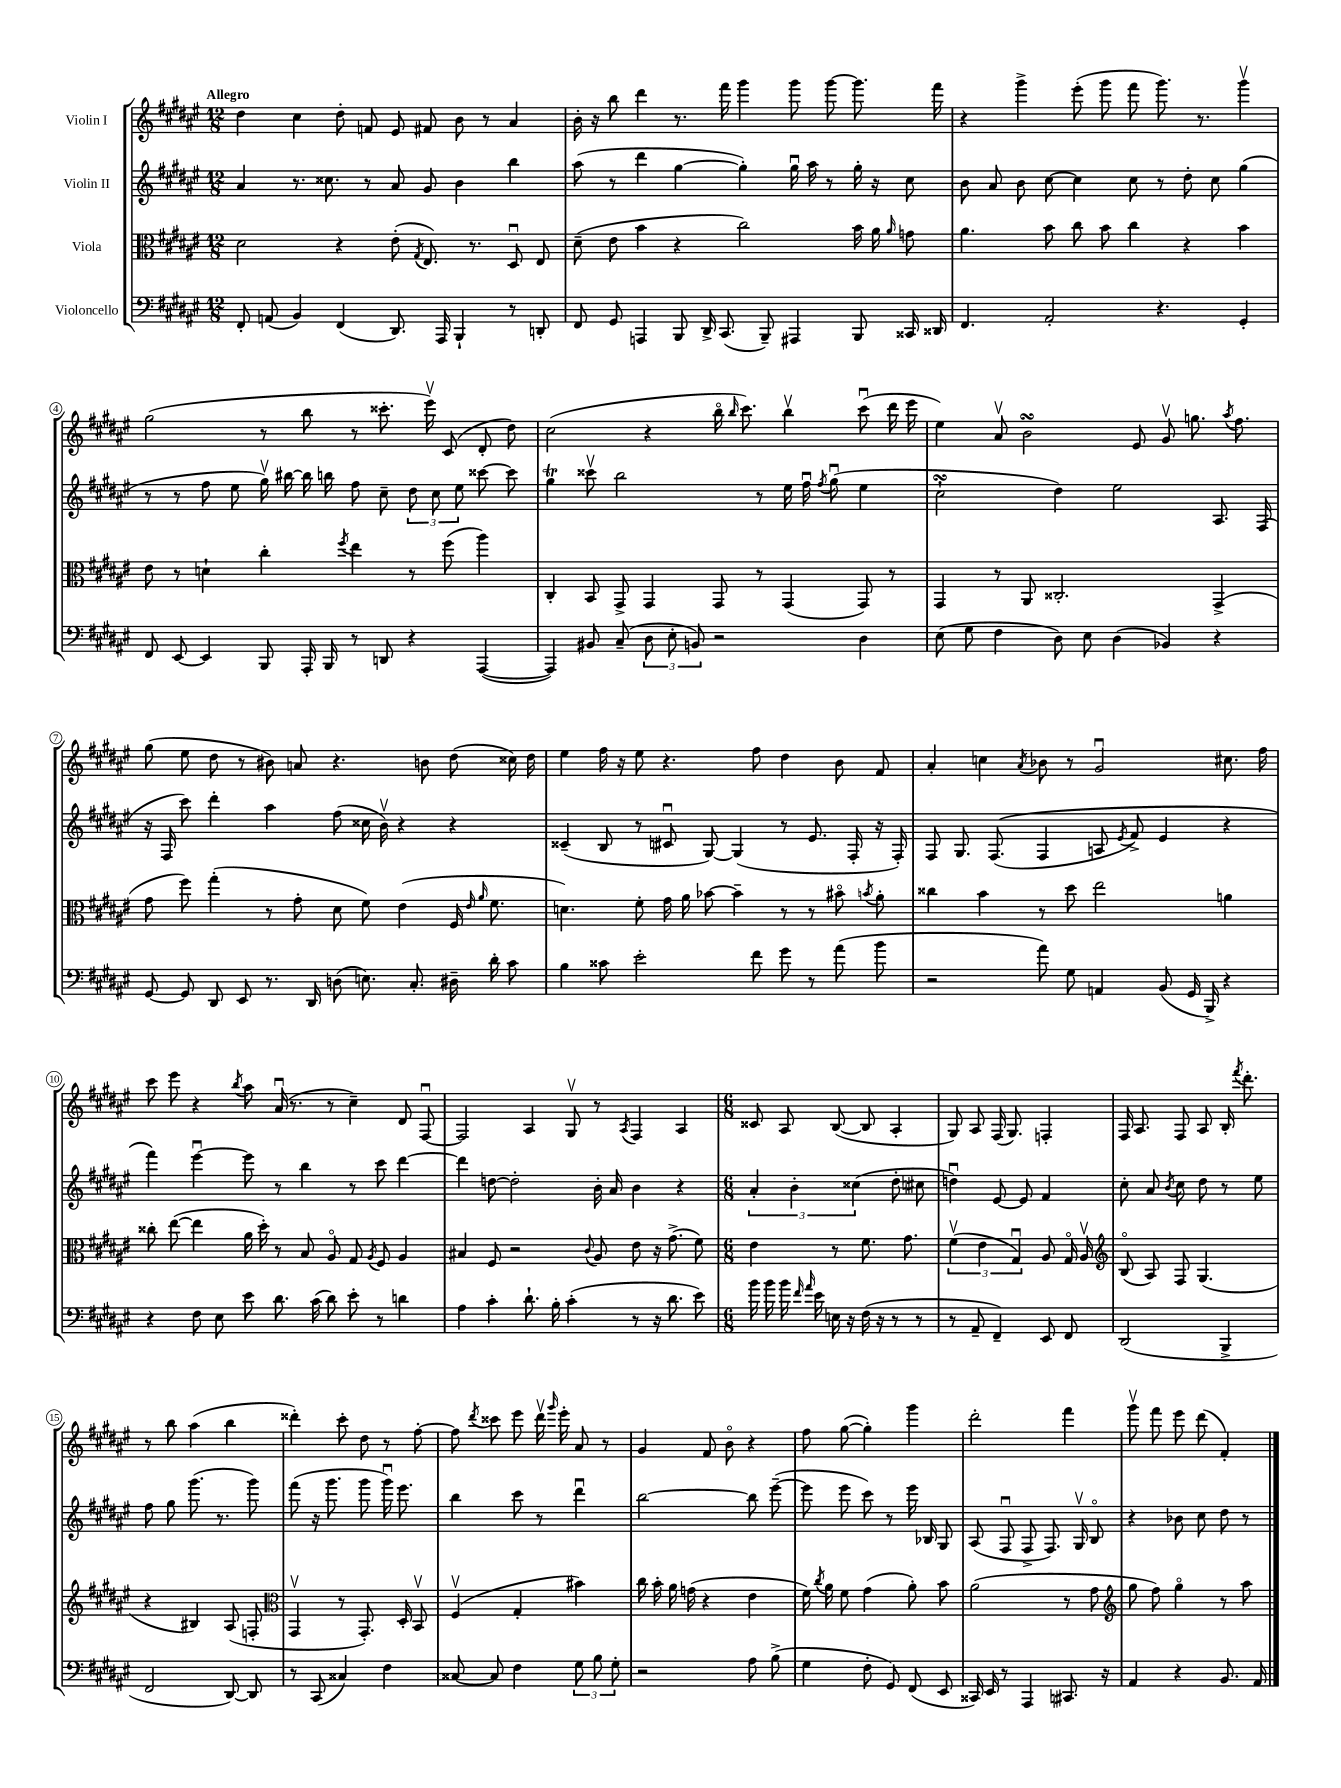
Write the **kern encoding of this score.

**kern	**kern	**kern	**kern
*staff4	*staff3	*staff2	*staff1
*clefF4	*clefC3	*clefG2	*clefG2
*k[f#c#g#d#a#e#]	*k[f#c#g#d#a#e#]	*k[f#c#g#d#a#e#]	*k[f#c#g#d#a#e#]
*M12/8	*M12/8	*M12/8	*M12/8
8FF#'	2d#	4a#	4dd#
(8AA	.	.	.
4BB)	.	8.r	4cc#
.	.	8.cc##	.
(4FF#	4r	.	8dd#'
.	.	8r	8f
8.DD#)	(8e#'	8a#	8e#
.	8qG#	.	.
.	8.E#)	8g#	8f#
16AAA#	.	.	.
4BBB`	.	4b	8b
.	8.r	.	.
.	.	.	8r
8r	8D#u	4bb	4a#
8DD'	8E#	.	.
=	=	=	=
8FF#	(8d#~	(8aa#	16b'
.	.	.	16r
8GG#	8e#	8r	8bb
4AAA	4b	4ddd#	4ddd#
8BBB	4r	[4gg#	8.r
16DD#^	.	.	.
(8.CC#	.	.	16fff#
.	2cc#)	4gg#'])	4ggg#
8BBB~)	.	.	.
4AAA#	.	16gg#u	8ggg#
.	.	16aa#	.
.	.	8r	[8ggg#
8BBB	16b	16gg#'	8.ggg#]
.	16a#	16r	.
.	16qqa#	.	.
16CC##	8g	8cc#	.
16DD##	.	.	16fff#
=	=	=	=
4.FF#	4.a#	8b	4r
.	.	8a#	.
.	.	8b	4ggg#^
2AA#'	8b	[8cc#	.
.	8cc#	4cc#]	(8eee#'
.	8b	.	8ggg#
.	4cc#	8cc#	8fff#
4.r	.	8r	8.ggg#)
.	4r	8dd#'	.
.	.	.	8.r
.	.	8cc#	.
4GG#'	4b	(4gg#	4ggg#v
=	=	=	=
8FF#	8e#	8r	(2gg#
[8EE#	8r	8r	.
4EE#]	4d`	8ff#	.
.	.	8ee#	.
8BBB	4cc#'	16gg#v)	8r
.	.	[16bb#	.
16AAA#'	.	16bb#]	8bb
16BBB	.	16bb	.
.	8qff#	.	.
8r	4ee#	8ff#	8r
8DD	.	8cc#~	8.ccc##'
4r	8r	12dd#	.
.	.	.	16eee#v)
.	.	12cc#	.
.	(8ff#	.	(8c#
.	.	12ee#	.
([4AAA#	4aa#)	[8ccc##	8d#'
.	.	8ccc##]	8dd#)
=	=	=	=
4AAA#])	4C#'	4gg#	(2cc#
8BB#	8BB	8ccc##v	.
(8C#~	8GG#^	2bb	.
12D#	4GG#	.	4r
12E#'	.	.	.
12BB)	.	.	.
2r	8GG#	.	16bbo
.	.	.	16qqbb
.	.	.	8.ccc#)
.	8r	8r	.
.	(4GG#	16ee#	4bbv
.	.	16ff#u	.
.	.	8qff#	.
.	.	(8gg#u	.
4D#	8GG#)	4ee#	(8ccc#u
.	8r	.	16ddd#
.	.	.	16eee#
=	=	=	=
(8E#	4GG#	2cc#`	4ee#)
8G#	.	.	.
4F#	8r	.	8a#v
.	8AA#	.	2b
8D#)	2.C##'	4dd#)	.
8E#	.	.	.
(4D#	.	2ee#	.
.	.	.	8e#
4BB-)	.	.	8g#v
.	.	.	8.gg
4r	(4GG#^	8.A#	.
.	.	.	8qaa#
.	.	.	8.ff#
.	.	(16F#	.
=	=	=	=
[8GG#	8g#	16r	(8gg#
.	.	16F#	.
8GG#]	8ff#)	8ccc#)	8ee#
8DD#	(4gg#'	4ddd#'	8dd#
8EE#	.	.	8r
8.r	8r	4aa#	8b#)
.	8g#'	.	8a
16DD#	.	.	.
(8D	8d#	(8ff#	4.r
8.E)	8f#)	16cc##	.
.	.	16bv)	.
.	(4e#	4r	.
8.C#'	.	.	.
.	.	.	8b
16D#~	16F#	4r	(8dd#
.	16qqe#	.	.
.	16qqa#	.	.
16d#'	8.f#	.	.
8c#	.	.	16cc##)
.	.	.	16dd#
=	=	=	=
4B	4.d)	(4c##~	4ee#
8c##	.	8B	16ff#
.	.	.	16r
2e#'	8f#'	8r	8ee#
.	16g#	8c#u	4.r
.	16a#	.	.
.	[8b-	[8G#)	.
.	4b-~]	(4G#]	.
8f#	.	.	8ff#
8g#	8r	8r	4dd#
8r	8r	8.e#	.
(8a#	8b#o	.	8b
.	.	16F#'	.
.	8qb	.	.
8b	8a#'	16r	8f#
.	.	16F#')	.
=	=	=	=
2r	4cc##	8F#	4a#'
.	.	8.G#	.
.	4b	.	4cc
.	.	&((8.F#	.
.	.	.	8qa#
8a#)	8r	4F#	8b-
8G#	8dd#	.	8r
4AA	2ee#	8A	2g#u
.	.	8qe#	.
.	.	8f#^)	.
(8BB	.	4e#	.
16GG#	.	.	.
16BBB^)	.	.	.
4r	4a	4r	8.cc#
.	.	.	16ff#
=	=	=	=
4r	8cc##'	4fff#&)	8ccc#
.	([8ee#	.	8eee#
8F#	4ee#]	[4eee#u	4r
8E#	.	.	.
.	.	.	8qbb
8e#	16a#	8eee#]	8aa#
.	16dd#')	.	.
8.d#	8r	8r	(16a#u
.	.	.	8.r
.	8B	4bb	.
(16c#	.	.	.
8d#)	8A#o	.	8r
8e#'	8G#	8r	4cc#~)
.	8qA#	.	.
8r	8F#	8ccc#	.
4d	4A#	[4ddd#	8d#
.	.	.	[8F#u
=	=	=	=
4A#	4B#	4ddd#]	2F#]
4c#'	8F#	[8dd	.
.	2r	2dd']	.
8.d#`	.	.	4A#
16B'	.	.	.
(4c#'	.	.	8G#v
.	8qqc#	.	.
.	8A#	16b'	8r
.	.	16a#	.
.	.	.	8qA#
8r	8e#	4b	4F#
16r	16r	.	.
8.d#	(8.g#^	.	.
.	.	4r	4A#
8e#)	8f#)	.	.
=	=	=	=
*M6/8	*M6/8	*M6/8	*M6/8
16b	4e#	6a#'	8c##
16b	.	.	.
16b	.	.	8A#
.	.	6b'	.
16qqf#	.	.	.
16qqa#	.	.	.
16e#	.	.	.
16E	8r	.	([8B
16r	.	.	.
.	.	(6cc##	.
(16F#	8.f#	.	8B]
16r	.	.	.
8r	.	8dd#'	4A#'
.	8.g#	.	.
8r	.	8cc#	.
=	=	=	=
8r	(6f#v	4ddu)	8G#)
8AA#~	.	.	8A#
.	6e#	.	.
4FF#~)	.	[8e#	(16F#
.	.	.	8.G#)
.	6G#u)	.	.
.	.	8e#]	.
8EE#	8A#	4f#	4F'
8FF#	16G#o	.	.
.	16A#v	.	.
=	=	=	=
*	*clefG2	*	*
(2DD#	(8Bo	8cc#'	16F#
.	.	.	8.A#
.	8A#)	8a#	.
.	.	8qb	.
.	8F#	8cc#	8F#
.	(4.G#	8dd#	8A#
4BBB^	.	8r	16B'
.	.	.	8qfff#
.	.	.	8.ddd#'
.	.	8ee#	.
=	=	=	=
2FF#	4r	8ff#	8r
.	.	8gg#	8bb
.	4B#)	(8.ggg#	(4aa#
.	.	8.r	.
[8DD#)	(8A#	.	4bb
8DD#]	8F'	8ggg#)	.
=	=	=	=
*	*clefC3	*	*
8r	4GG#v	(8fff#	4ddd##')
(8CC#	.	16r	.
.	.	8.ggg#	.
4C##)	8r	.	8ccc#'
.	8.GG#')	8ggg#	8dd#
4F#	.	16ggg#u)	8r
.	16D#'	8.eee#	.
.	8BBv	.	[8ff#'
=	=	=	=
[8C##	(4F#v	4bb	8ff#]
.	.	.	8qddd#
8C##]	.	.	8ccc##
4F#	4G#'	8ccc#	8eee#
.	.	8r	16ddd#v
.	.	.	16qqggg#
.	.	.	16eee#'
12G#	4b#)	4ddd#u	8a#
12B	.	.	.
.	.	.	8r
12G#'	.	.	.
=	=	=	=
2r	16cc#	[2bb	4g#
.	16b'	.	.
.	16a#	.	.
.	(16g	.	.
.	4r	.	8f#
.	.	.	8bo
8A#	4e#	8bb]	4r
(8B^	.	([8eee#~	.
=	=	=	=
4G#	16f#)	8eee#]	8ff#
.	8qcc#	.	.
.	16a#	.	.
.	8f#	8eee#	([8gg#
8F#'	(4g#	8ccc#)	4gg#'])
8GG#)	.	8r	.
(8FF#	8a#')	16eee#	4ggg#
.	.	16B-	.
8EE#	8b	8G#	.
=	=	=	=
16CC##)	(2a#	(8A#	2ddd#'
16EE#	.	.	.
8r	.	8F#u	.
4AAA#	.	8F#^	.
.	.	8.F#)	.
8.CC#	8r	.	4fff#
.	.	16G#v	.
.	8g#	8Bo	.
16r	.	.	.
=	=	=	=
*	*clefG2	*	*
4AA#	8gg#	4r	8ggg#v
.	8ff#)	.	8fff#
4r	4gg#o	8b-	8eee#
.	.	8cc#	(8ddd#
8.BB	8r	8dd#	4f#')
.	8aa#	8r	.
16AA#	.	.	.
==	==	==	==
*-	*-	*-	*-
